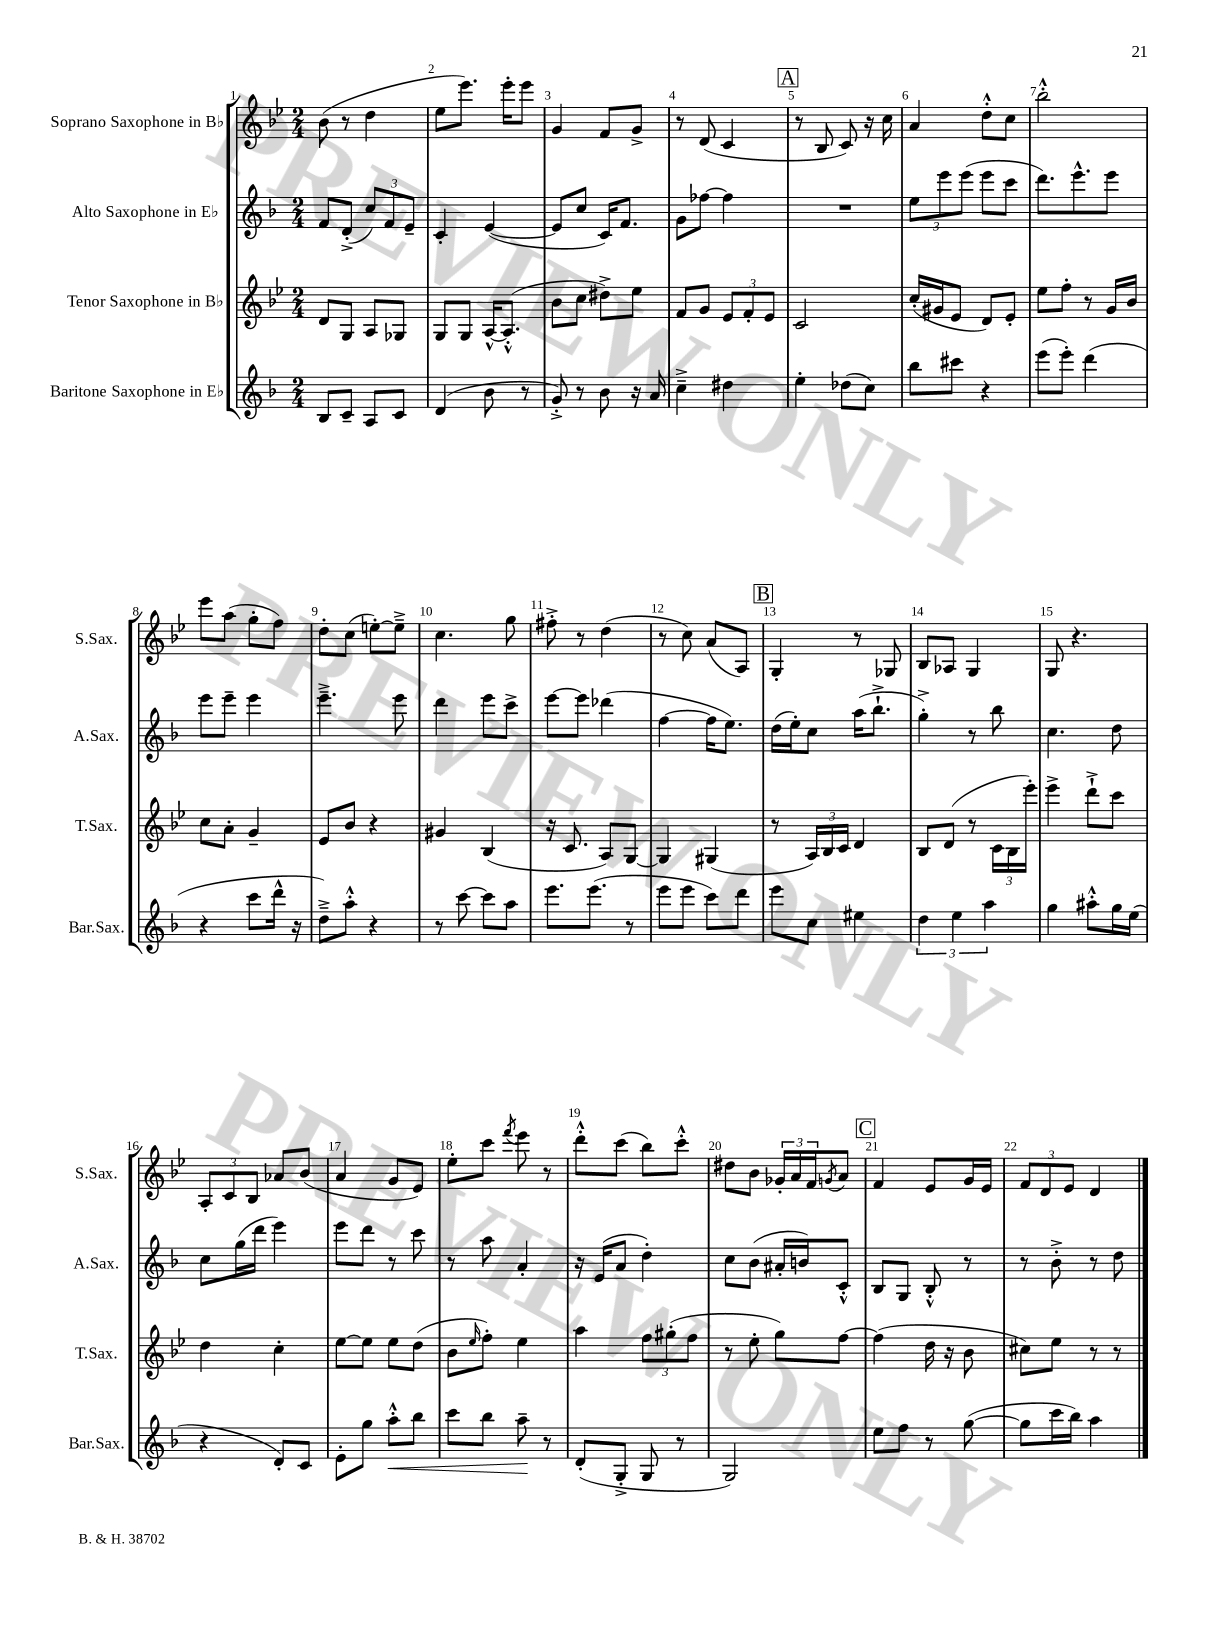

**kern	**kern	**kern	**kern
*staff4	*staff3	*staff2	*staff1
*clefG2	*clefG2	*clefG2	*clefG2
*k[b-]	*k[b-e-]	*k[b-]	*k[b-e-]
*M2/4	*M2/4	*M2/4	*M2/4
8B-	8d	8f	(8b-
8c~	8G	(8d'^	8r
8A	8A	12cc)	4dd
.	.	12f	.
8c	8G-	.	.
.	.	12e~	.
=	=	=	=
(4d	8G	4c'	8ee-
.	8G	.	8.eee-)
8b-	[16A^^	([4e	.
.	(8.A'^^]	.	16eee-'
8r	.	.	8eee-
=	=	=	=
8g'^)	8b-	8e]	4g
8r	8cc	8cc	.
8b-	8dd#^)	16c)	8f
.	.	8.f	.
16r	8ee-	.	8g^
16a	.	.	.
=	=	=	=
4cc~^	8f	8g	8r
.	8g	[8ff-	(8d
4dd#	12e-	4ff-]	4c
.	12f'	.	.
.	12e-	.	.
=	=	=	=
4ee'	2c	2r	8r
.	.	.	8B-
(8dd-	.	.	8c)
8cc)	.	.	16r
.	.	.	16cc
=	=	=	=
8bb-	(16cc'	12ee	4a
.	16g#	.	.
.	.	12eee	.
8ccc#	8e-	.	.
.	.	(12eee	.
4r	8d)	8eee	8dd'^^
.	8e-'	8ccc	8cc
=	=	=	=
(8eee	8ee-	8.ddd)	2bb-'^^
8eee')	8ff'	.	.
.	.	8.eee^^	.
(4ddd	8r	.	.
.	16g	8eee	.
.	16b-	.	.
=	=	=	=
4r	8cc	8eee	8eee-
.	8a'	8eee~	(8aa
8ccc	4g~	4eee	8gg'
16ddd^^	.	.	8ff)
16r	.	.	.
=	=	=	=
8dd~^)	8e-	4.eee~^	8dd'
8aa'^^	8b-	.	(8cc
4r	4r	.	[8ee')
.	.	8eee	8ee~^]
=	=	=	=
8r	4g#	4ddd	4.cc
[8ccc	.	.	.
8ccc]	(4B-	8eee	.
8aa	.	8ccc^	8gg
=	=	=	=
8.eee	16r	[8eee	8ff#'^
.	8.c	.	.
.	.	8eee]	8r
(8.eee	.	.	.
.	8A)	(4ddd-	(4dd
8r	[8G	.	.
=	=	=	=
8eee	4G]	[4ff	8r
8eee	.	.	8cc)
8ccc)	(4G#	16ff]	(8a
.	.	8.ee)	.
8ddd	.	.	8A)
=	=	=	=
8eee	8r	(16dd	4G'
.	.	16ee')	.
8cc	24A)	8cc	.
.	24B-	.	.
.	24c	.	.
4ee#	4d	(16aa	8r
.	.	8.bb-`^	.
.	.	.	8G-
=	=	=	=
6dd	8B-	4gg'^)	8B-
.	(8d	.	8A-
6ee	.	.	.
.	8r	8r	4G
6aa	.	.	.
.	24c	8bb-	.
.	24B-	.	.
.	24eee-')	.	.
=	=	=	=
4gg	4eee-^	4.cc	8G
.	.	.	4.r
8aa#'^^	8ddd`^	.	.
16gg	8ccc	8dd	.
(16ee	.	.	.
=	=	=	=
4r	4dd	8cc	12A'
.	.	.	12c
.	.	(16gg	.
.	.	.	12B-
.	.	16ddd	.
8d')	4cc'	4eee)	8a-
8c	.	.	(8b-
=	=	=	=
8e'	[8ee-	8eee	4a
8gg	8ee-]	8ddd	.
8aa'^^	8ee-	8r	8g
8bb-	(8dd	8ccc	8e-)
=	=	=	=
8ccc	8b-	8r	8ee-'
.	16qqee-	.	.
8bb-	8ff')	8aa	8ccc
.	.	.	8qfff
8aa~	4ee-	4a'	8eee-
8r	.	.	8r
=	=	=	=
(8d'	4aa	16r	8ddd'^^
.	.	(16e	.
8G'^	.	8a	(8ccc
8G	12ff	4dd')	8bb-)
.	(12gg#'	.	.
8r	.	.	8ccc'^^
.	12ff	.	.
=	=	=	=
2G)	8r	8cc	8dd#
.	8ee-'	(8b-	8b-
.	8gg)	16a#'	24g-'
.	.	.	24a
.	.	16b)	.
.	.	.	24f
.	.	.	8qg
.	[8ff	8c'^^	8a
=	=	=	=
8ee	(4ff]	8B-	4f
8ff	.	8G	.
8r	16dd	8B-'^^	8e-
.	16r	.	.
([8gg	8b-	8r	16g
.	.	.	16e-
=	=	=	=
8gg]	8cc#)	8r	12f
.	.	.	12d
16ccc	8ee-	8b-'^	.
.	.	.	12e-
16bb-)	.	.	.
4aa	8r	8r	4d
.	8r	8dd	.
==	==	==	==
*-	*-	*-	*-
